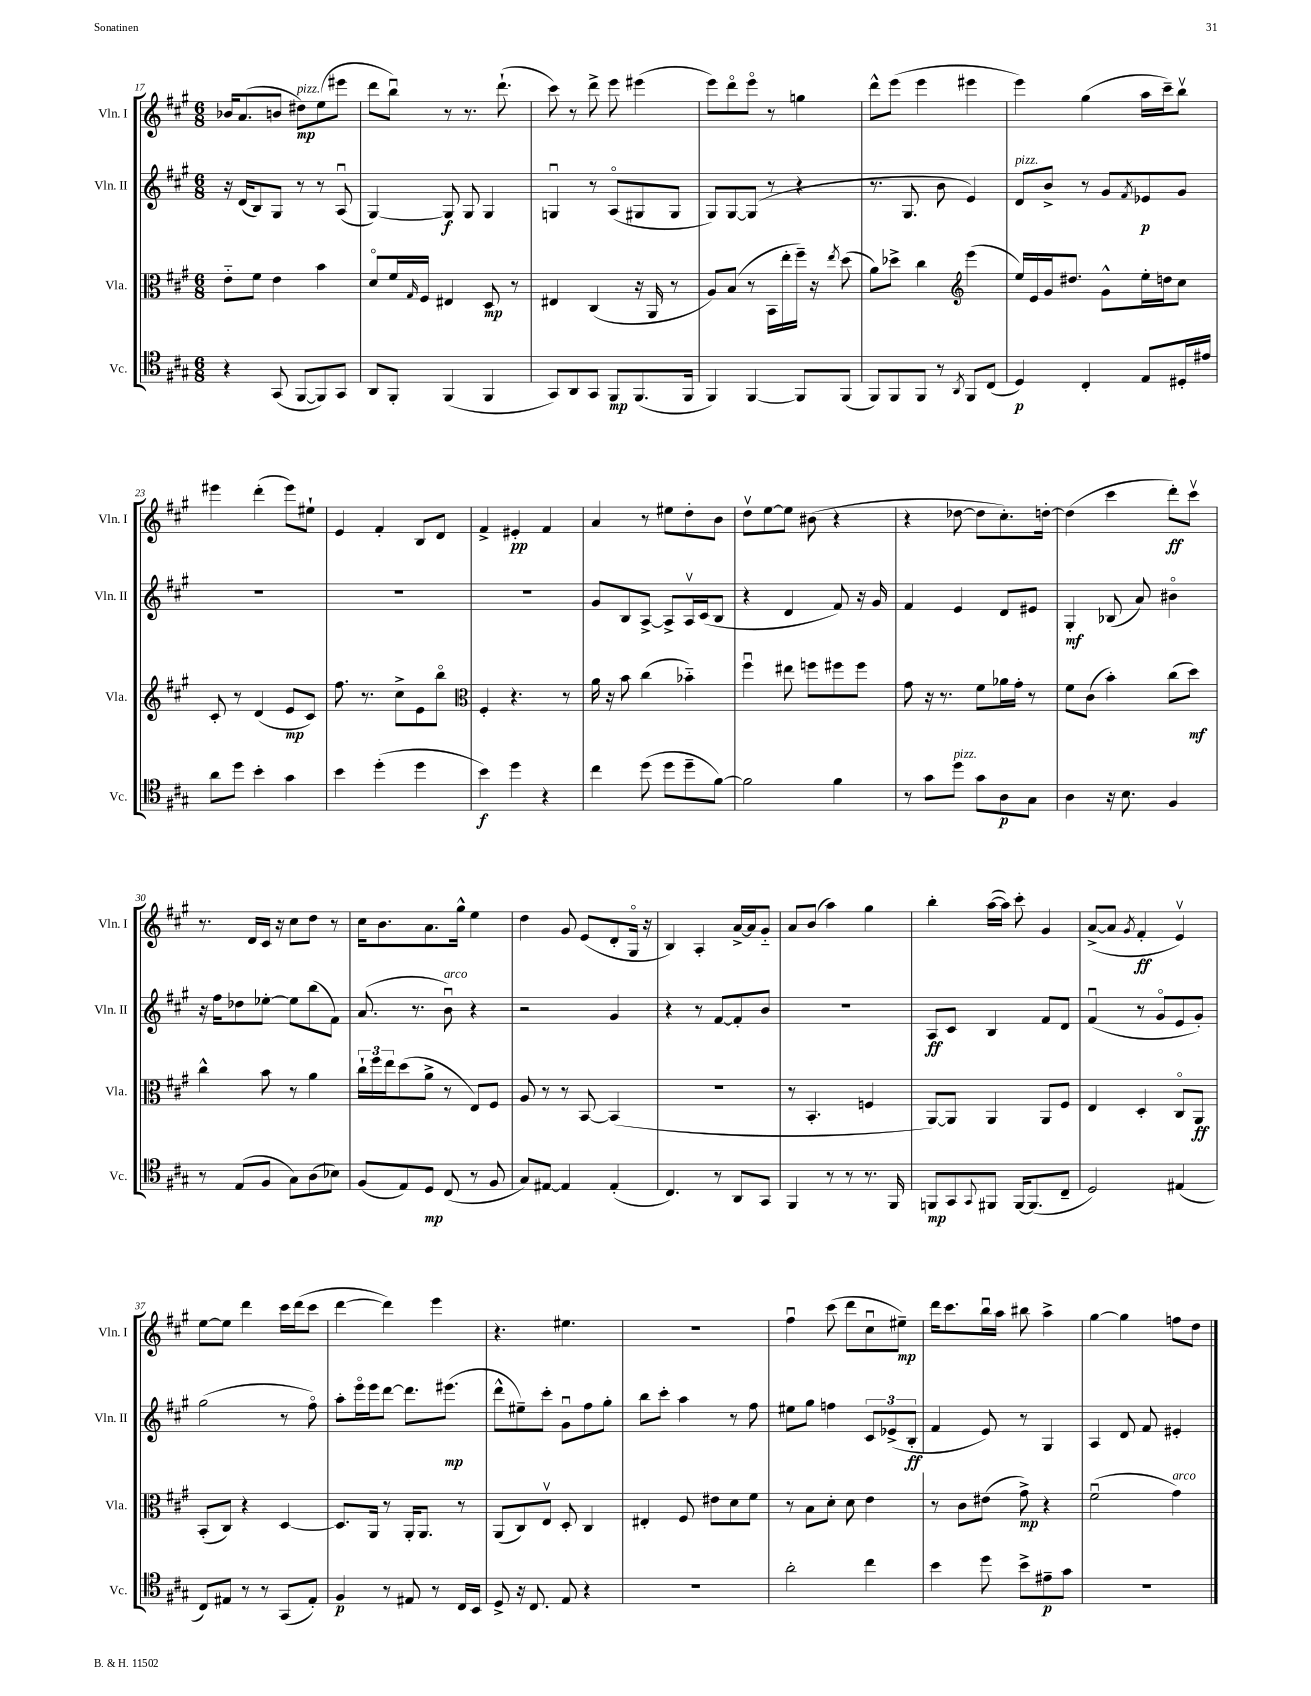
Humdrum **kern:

**kern	**dynam	**kern	**dynam	**kern	**dynam	**kern	**dynam
*part4	*part4	*part3	*part3	*part2	*part2	*part1	*part1
*staff4	*staff4	*staff3	*staff3	*staff2	*staff2	*staff1	*staff1
*I"Vc.	*	*I"Vla.	*	*I"Vln. II	*	*I"Vln. I	*
*I'Vc.	*	*I'Vla.	*	*I'Vln. II	*	*I'Vln. I	*
*clefC4	*	*clefC3	*	*clefG2	*	*clefG2	*
*k[f#c#g#]	*	*k[f#c#g#]	*	*k[f#c#g#]	*	*k[f#c#g#]	*
*M6/8	*	*M6/8	*	*M6/8	*	*M6/8	*
=17	=17	=17	=17	=17	=17	=17	=17
4r	.	8e\L	.	16r	.	16b-X/KL	.
.	.	.	.	(16d/KL	.	(8.a/	.
.	.	8f#\J	.	8B/)	.	.	.
(8GG#/	.	4e\	.	8G#/J	.	8bn/J	.
!	!	!	!	!	!	!LO:TX:a:i:t=pizz.	!
[8FF#/L	.	.	.	8r	.	8dd#X\L)	mp
8FF#/])	.	4b\	.	8r	.	(8ee\	.
8GG#/J	.	.	.	(8Au/	.	8eee#X\J	.
=18	=18	=18	=18	=18	=18	=18	=18
8AA/L	.	8d/L	.	[4G#/)	.	8ddd\L	.
8FF#'/J	.	16f#/L	.	.	.	8bbu\J)	.
.	.	16qqG#/	.	.	.	.	.
.	.	16F#/JJ	.	.	.	.	.
(4FF#/	.	4E#X/	.	8G#/]	f	8r	.
.	.	.	.	8G#/	.	8.r	.
4FF#/	.	8D/	mp	4G#/	.	.	.
.	.	.	.	.	.	(8.ddd`\	.
.	.	8r	.	.	.	.	.
=19	=19	=19	=19	=19	=19	=19	=19
8GG#/L)	.	4E#X/	.	4Gnu/	.	8ccc#\)	.
8AA/	.	.	.	.	.	8r	.
8GG#/J	.	(4C#/	.	8r	.	8ddd^\	.
8FF#/L	mp	.	.	(8A/L	.	8eee\	.
(8.FF#/	.	16r	.	8G#X/	.	(4eee#X\	.
.	.	16AA/	.	.	.	.	.
.	.	8r	.	8G#/J	.	.	.
16FF#/Jk	.	.	.	.	.	.	.
=20	=20	=20	=20	=20	=20	=20	=20
4FF#/)	.	8A/L)	.	8G#/L)	.	8eee\L)	.
.	.	(8B/J	.	[8G#/	.	8ddd\	.
[4FF#/	.	8r	.	(8G#/J]	.	8eee\J	.
.	.	16BB\LL	.	8r	.	8r	.
.	.	16ee'\	.	.	.	.	.
8FF#/L]	.	16ff#~\JJ)	.	4r	.	4ggn\	.
.	.	16r	.	.	.	.	.
.	.	8qee/	.	.	.	.	.
(8FF#/J	.	(8dd\	.	.	.	.	.
=21	=21	=21	=21	=21	=21	=21	=21
8FF#/L)	.	8a\L)	.	8.r	.	8ddd^^\L	.
8FF#/	.	8dd-X^\J	.	.	.	(8eee\J	.
.	.	.	.	8.G#/	.	.	.
8FF#/J	.	4cc#\	.	.	.	4eee\	.
8r	.	.	.	8b\	.	.	.
8qAA/	.	.	.	.	.	.	.
*	*	*clefG2	*	*	*	*	*
8FF#/L	.	(4eee\	.	4e/)	.	4eee#X\	.
(8C#/J	.	.	.	.	.	.	.
=22	=22	=22	=22	=22	=22	=22	=22
!	!	!	!	!LO:TX:a:i:t=pizz.	!	!	!
4D/)	p	16ee/LL)	.	8d/L	.	4eee\)	.
.	.	16e/	.	.	.	.	.
.	.	16g#/J	.	8b^/J	.	.	.
.	.	8.dd#X/J	.	.	.	.	.
4C#'/	.	.	.	8r	.	(4gg#\	.
.	.	8g#^^\L	.	8g#/L	.	.	.
.	.	.	.	8qf#/	.	.	.
8E/L	.	16ee'\L	.	8e-X/	p	16aa\LL	.
.	.	16ddn\J	.	.	.	16ccc#~\J)	.
16D#X'/L	.	8cc#\J	.	8g#/J	.	8bbv\J	.
16e#X/JJ	.	.	.	.	.	.	.
!!LO:LB:g=z
=23	=23	=23	=23	=23	=23	=23	=23
8a\L	.	8c#'/	.	2.r	.	4eee#X\	.
8dd\J	.	8r	.	.	.	.	.
4b'\	.	(4d/	.	.	.	(4ddd'\	.
4g#\	.	8e/L	mp	.	.	8eee#\L)	.
.	.	8c#/J)	.	.	.	8ee#X`\J	.
=24	=24	=24	=24	=24	=24	=24	=24
4b\	.	8.ff#\	.	2.r	.	4e/	.
.	.	8.r	.	.	.	.	.
(4dd'\	.	.	.	.	.	4f#'/	.
.	.	8cc#^\L	.	.	.	.	.
4dd\	.	8e\	.	.	.	8B/L	.
.	.	8bb\J	.	.	.	8d/J	.
=25	=25	=25	=25	=25	=25	=25	=25
*	*	*clefC3	*	*	*	*	*
4b\)	f	4F#'/	.	2.r	.	4f#^/	.
4dd\	.	4.r	.	.	.	4e#X'/	pp
4r	.	.	.	.	.	4f#/	.
.	.	8r	.	.	.	.	.
=26	=26	=26	=26	=26	=26	=26	=26
4cc#\	.	16a\	.	8g#/L	.	4a/	.
.	.	16r	.	.	.	.	.
.	.	8b\	.	8B/	.	.	.
(8dd\	.	(4cc#\	.	[8A^/J	.	8r	.
8dd\L	.	.	.	8A^/L]	.	8ee#X\L	.
8dd~\	.	4b-X\)	.	16Av/L	.	8dd'\	.
.	.	.	.	(16c#/J	.	.	.
[8f#\J)	.	.	.	8B/J	.	8b\J	.
=27	=27	=27	=27	=27	=27	=27	=27
2f#\]	.	4ff#u\	.	4r	.	8ddv\L	.
.	.	.	.	.	.	[8ee\	.
.	.	8ee#X\	.	4d/	.	8ee\J]	.
.	.	8ffn\L	.	.	.	(8b#X\	.
4f#\	.	8ff#X\	.	8f#/)	.	4r	.
.	.	8ff#\J	.	16r	.	.	.
.	.	.	.	16g#/	.	.	.
=28	=28	=28	=28	=28	=28	=28	=28
8r	.	8g#\	.	4f#/	.	4r	.
8g#\L	.	16r	.	.	.	.	.
.	.	8.r	.	.	.	.	.
!LO:TX:a:i:t=pizz.	!	!	!	!	!	!	!
8dd\J	.	.	.	4e/	.	[8dd-X\	.
8g#\L	.	8f#\L	.	.	.	8dd-\L]	.
8A\	p	16a-X\L	.	8d/L	.	8.cc#'\)	.
.	.	16g#'\JJ	.	.	.	.	.
8G#\J	.	8r	.	8e#X/J	.	.	.
.	.	.	.	.	.	[16ddn'\Jk	.
=29	=29	=29	=29	=29	=29	=29	=29
4A\	.	8f#\L	.	4G#'/	mf	(4dd\]	.
.	.	(8c#\J	.	.	.	.	.
16r	.	4b'\)	.	(8B-X/	.	4ccc#\	.
8.B\	.	.	.	.	.	.	.
.	.	.	.	8a/)	.	.	.
4F#/	.	(8cc#\L	.	4b#X\	.	8ddd'\L)	ff
.	.	8dd\J)	mf	.	.	8ccc#v\J	.
!!LO:LB:g=z
=30	=30	=30	=30	=30	=30	=30	=30
8r	.	4cc#^^\	.	16r	.	8.r	.
.	.	.	.	16ff#\KL	.	.	.
(8E/L	.	.	.	8dd-X\	.	.	.
.	.	.	.	.	.	16d/LL	.
8F#/J	.	8b\	.	[8ee-X'\J	.	16c#/JJ	.
.	.	.	.	.	.	16r	.
8G#\L)	.	8r	.	8ee-\L]	.	8cc#\L	.
(8A\	.	4a\	.	(8bb\	.	8dd\J	.
8B-X\J)	.	.	.	8f#\J)	.	8r	.
=31	=31	=31	=31	=31	=31	=31	=31
(8F#/L	.	24cc#`\LL	.	(8.a/	.	16cc#\KL	.
.	.	24ff#\	.	.	.	.	.
.	.	.	.	.	.	8.b\	.
.	.	24ee\J	.	.	.	.	.
8E/)	.	(8dd\	.	.	.	.	.
.	.	.	.	8.r	.	.	.
8D/J	mp	8a^\J	.	.	.	8.a\	.
!	!	!	!	!LO:TX:a:i:t=arco	!	!	!
(8C#/	.	8r	.	8bu\)	.	.	.
.	.	.	.	.	.	16gg#^^\Jk	.
8r	.	8E/L)	.	4r	.	4ee\	.
8F#/	.	8F#/J	.	.	.	.	.
=32	=32	=32	=32	=32	=32	=32	=32
8G#/L)	.	8A/	.	2r	.	4dd\	.
[8E#X/J	.	8r	.	.	.	.	.
4E#/]	.	8r	.	.	.	8g#/	.
.	.	[8BB/	.	.	.	(8e/L	.
(4E#'/	.	(4BB/]	.	4g#/	.	8d'/	.
.	.	.	.	.	.	16G#/Jk	.
.	.	.	.	.	.	16r	.
=33	=33	=33	=33	=33	=33	=33	=33
4.C#/)	.	2.r	.	4r	.	4B/)	.
.	.	.	.	8r	.	4A'/	.
8r	.	.	.	[8f#/L	.	.	.
8AA/L	.	.	.	8f#'/]	.	[16a^/LL	.
.	.	.	.	.	.	16a/J]	.
8GG#/J	.	.	.	8b/J	.	8g#/J	.
=34	=34	=34	=34	=34	=34	=34	=34
4FF#/	.	8r	.	2.r	.	8a/L	.
.	.	4.BB'/	.	.	.	(8b/J	.
8r	.	.	.	.	.	4aa\)	.
8r	.	.	.	.	.	.	.
8.r	.	4Fn/	.	.	.	4gg#\	.
16FF#/	.	.	.	.	.	.	.
=35	=35	=35	=35	=35	=35	=35	=35
8FFn/L	mp	[8AA/L)	.	8A/L	ff	4bb'\	.
8GG#/	.	8AA/J]	.	8c#/J	.	.	.
8qqGG#/	.	.	.	.	.	.	.
8FF#X/J	.	4AA/	.	4B/	.	([16aa\LL	.
.	.	.	.	.	.	16aa\JJ])	.
[16FF#/KL	.	.	.	.	.	8ccc#'\	.
(8.FF#/]	.	.	.	.	.	.	.
.	.	8AA/L	.	8f#/L	.	4g#/	.
8C#~/J	.	8F#/J	.	8d/J	.	.	.
=36	=36	=36	=36	=36	=36	=36	=36
2D/)	.	4E/	.	(4f#u/	.	([8a^/L	.
.	.	.	.	.	.	8a/J]	.
.	.	.	.	.	.	8qg#/	.
.	.	4D'/	.	8r	.	4f#'/	ff
.	.	.	.	8g#/L	.	.	.
(4E#X/	.	8C#/L	.	8e/	.	4ev/)	.
.	.	8AA/J	ff	8g#'/J)	.	.	.
!!LO:LB:g=z
=37	=37	=37	=37	=37	=37	=37	=37
8C#/L)	.	(8BB'/L	.	(2gg#\	.	[8ee\L	.
8E#X/J	.	8C#/J)	.	.	.	8ee\J]	.
8r	.	4r	.	.	.	4ddd\	.
8r	.	.	.	.	.	.	.
(8GG#/L	.	[4D/	.	8r	.	16ccc#\LL	.
.	.	.	.	.	.	(16ddd\J	.
8E#'/J)	.	.	.	8ff#\)	.	8ccc#\J	.
=38	=38	=38	=38	=38	=38	=38	=38
4F#/	p	8.D/L]	.	8aa'\L	.	[4ddd\	.
.	.	.	.	16eee\L	.	.	.
.	.	16AA/Jk	.	16eee\J	.	.	.
8r	.	8r	.	[8ddd\J	.	4ddd\])	.
8E#X/	.	16AA'/KL	.	8.ddd\L]	.	.	.
.	.	8.AA/J	.	.	.	.	.
8r	.	.	.	.	.	4eee\	.
.	.	.	.	(8.eee#X\J	mp	.	.
16C#/LL	.	8r	.	.	.	.	.
16BB/JJ	.	.	.	.	.	.	.
=39	=39	=39	=39	=39	=39	=39	=39
8D^/	.	(8AA/L	.	8ddd^^\L	.	4.r	.
16r	.	8C#/)	.	8ee#X~\)	.	.	.
8.C#/	.	.	.	.	.	.	.
.	.	8Ev/J	.	8ccc#'\J	.	.	.
8E/	.	8D'/	.	8g#u\L	.	4.ee#X\	.
4r	.	4C#/	.	8ff#\	.	.	.
.	.	.	.	8gg#'\J	.	.	.
=40	=40	=40	=40	=40	=40	=40	=40
2.r	.	4E#X'/	.	8bb\L	.	2.r	.
.	.	.	.	8ccc#'\J	.	.	.
.	.	8F#/	.	4aa\	.	.	.
.	.	8e#X\L	.	.	.	.	.
.	.	8d\	.	8r	.	.	.
.	.	8f#\J	.	8ff#\	.	.	.
=41	=41	=41	=41	=41	=41	=41	=41
2a'\	.	8r	.	8ee#X\L	.	4ff#u\	.
.	.	8B\L	.	8gg#\J	.	.	.
.	.	8d'\J	.	4ffn\	.	(8ccc#\	.
.	.	8d\	.	.	.	8ddd\L	.
4cc#\	.	4e\	.	12c#/L	.	8cc#u\	.
.	.	.	.	(12e-X^/	.	.	.
.	.	.	.	.	.	8ee#X~\J)	mp
.	.	.	.	12B'/J	ff	.	.
=42	=42	=42	=42	=42	=42	=42	=42
4b\	.	8r	.	4f#/	.	16ddd\KL	.
.	.	.	.	.	.	8.ccc#\	.
.	.	8c#\L	.	.	.	.	.
8dd\	.	(8e#X\J	.	8e/)	.	16bbu\L	.
.	.	.	.	.	.	16aa\JJ	.
8b^\L	.	8g#^\)	mp	8r	.	8bb#X\	.
8e#X~\	p	4r	.	4G#/	.	4aa^\	.
8g#\J	.	.	.	.	.	.	.
=43	=43	=43	=43	=43	=43	=43	=43
2.r	.	(2f#u\	.	4A/	.	[4gg#\	.
.	.	.	.	8d/	.	4gg#\]	.
.	.	.	.	8f#/	.	.	.
!	!	!LO:TX:a:i:t=arco	!	!	!	!	!
.	.	4g#\)	.	4e#X'/	.	8ffn\L	.
.	.	.	.	.	.	8dd\J	.
==	==	==	==	==	==	==	==
*-	*-	*-	*-	*-	*-	*-	*-
